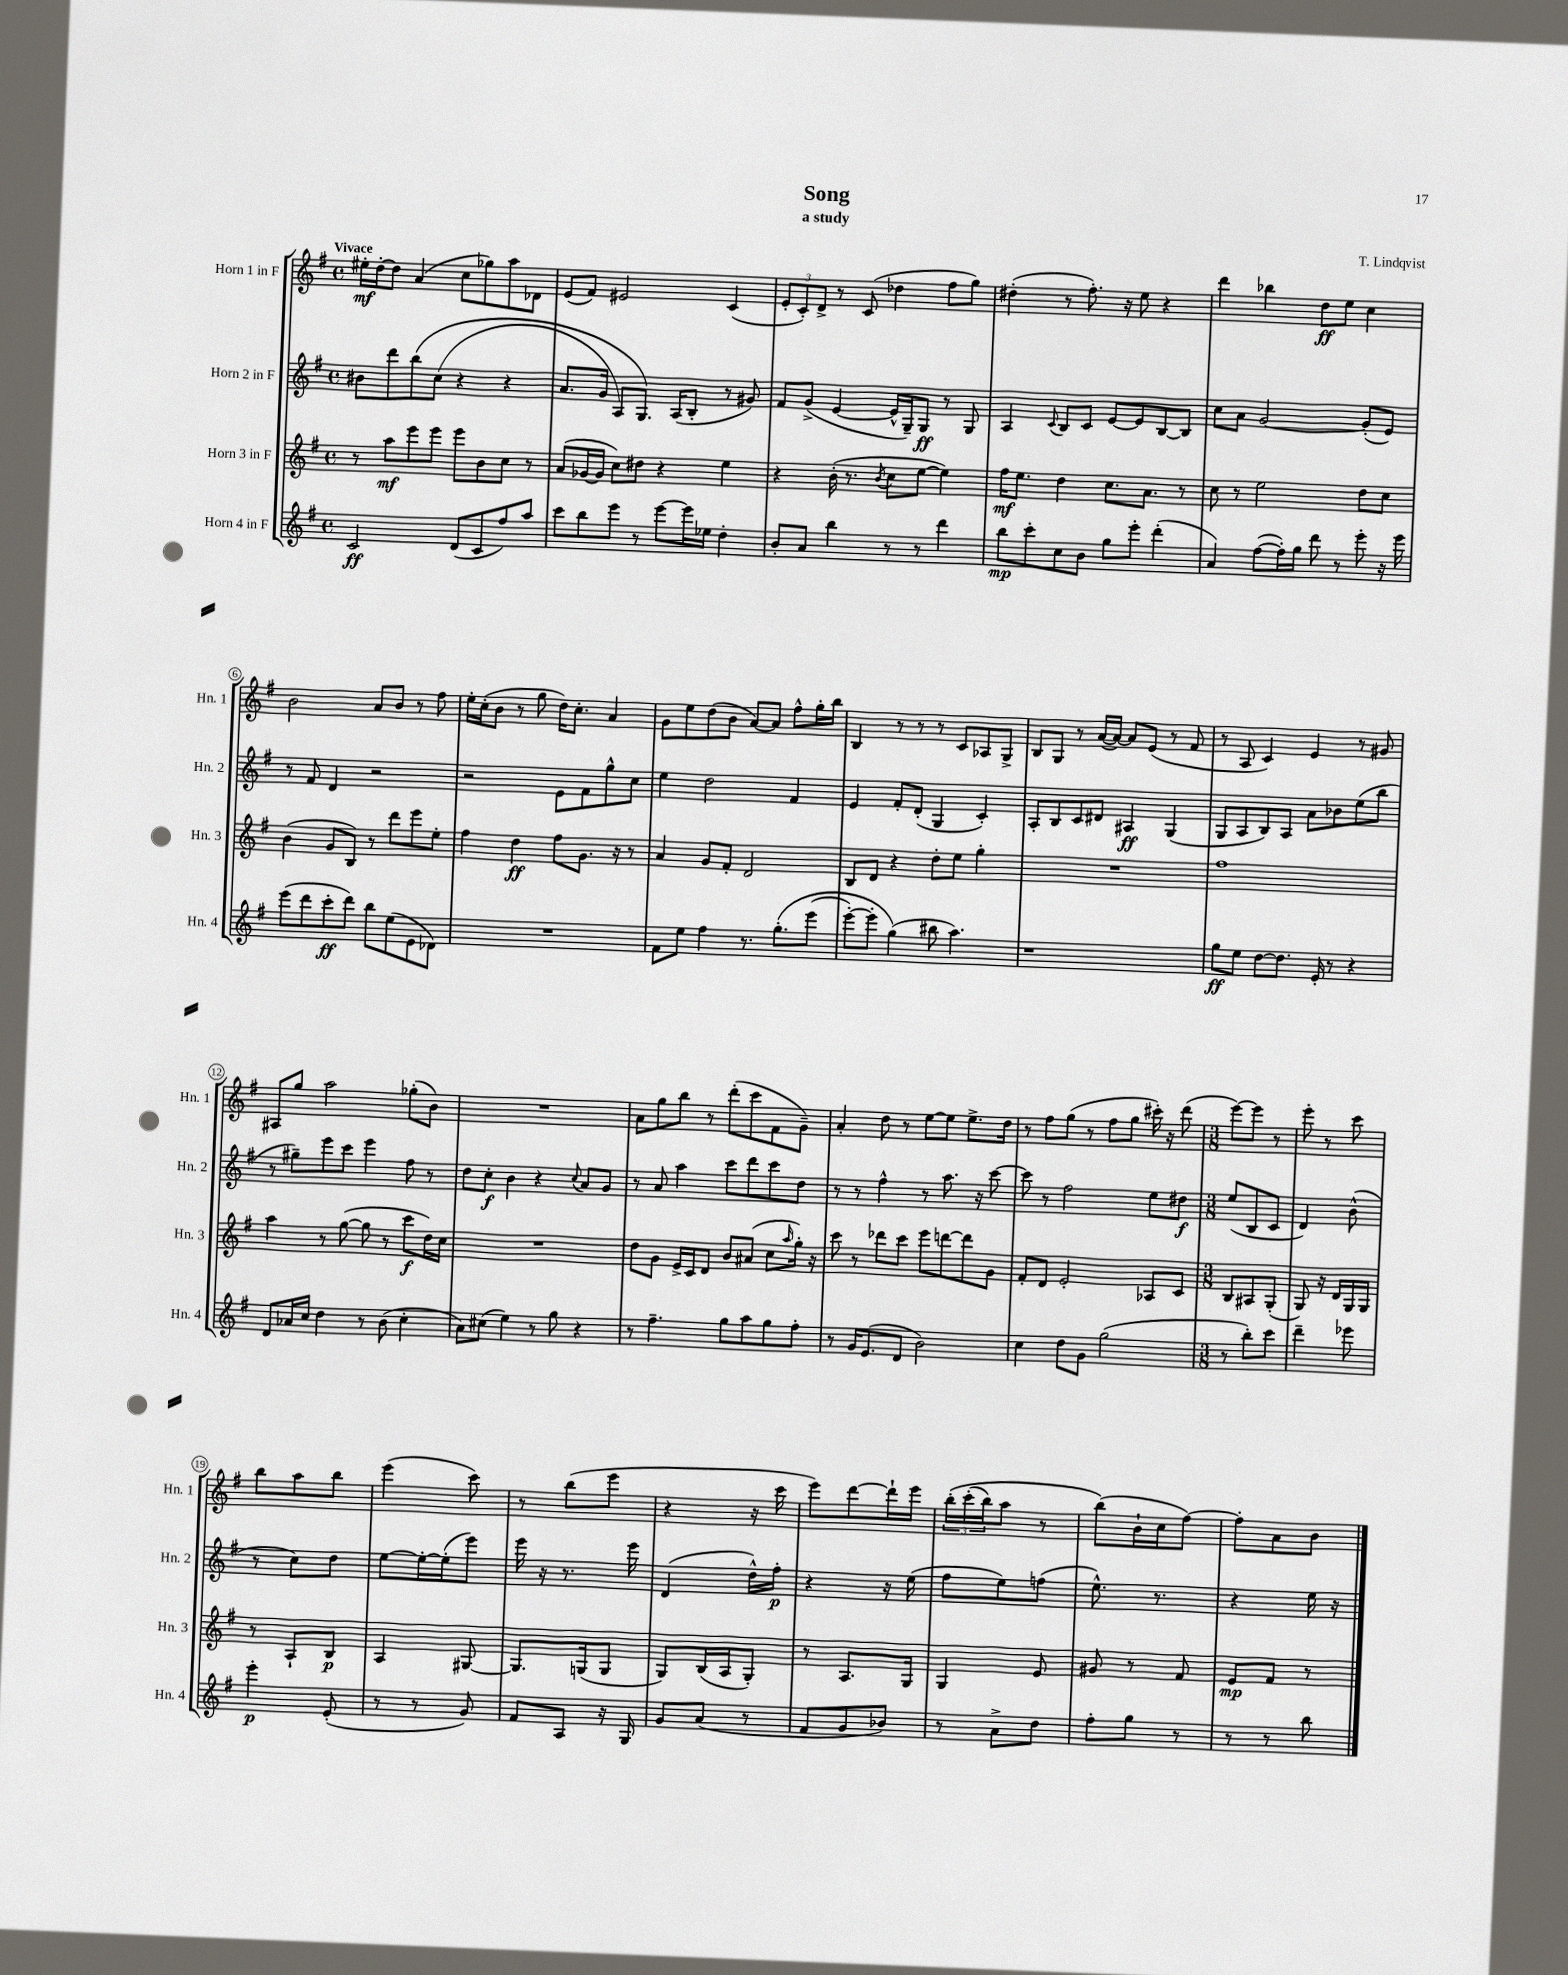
\header { title = "Song" composer = "T. Lindqvist" subtitle = "a study" }
<<
\new StaffGroup <<
\new Staff = "s0" \with { instrumentName = "Horn 1 in F" shortInstrumentName = "Hn. 1" } {
    \clef treble \key g \major \defaultTimeSignature \time 4/4 \tempo "Vivace"
    eis''16-.\mf d''16~-. d''8 a'4( c''8 ges''8) a''8 des'8 |
    e'8( fis'8) eis'2 c'4( |
    \tuplet 3/2 { e'8-. c'8-.) d'8-> } r8 c'8( des''4 fis''8 g''8) |
    dis''4-.( r8 fis''8.-.) r16 e''8 r4 |
    d'''4 bes''4 d''8\ff e''8 c''4 |
    b'2 a'8 b'8 r8 fis''8 |
    e''16-. c''16-.( b'8 r8 g''8 d''16) c''8.-. a'4 |
    g'8 e''8 d''8( b'8 a'8~) a'8 fis''8-^ g''16-. b''16 |
    b4 r8 r8 r8 c'8 aes8 g8-> |
    b8 g8 r8 a'16~( a'16~) a'8 e'8( r8 fis'8 |
    r8 a8 c'4) e'4 r8 gis'8 |
    ais8 g''8 a''2 ges''8-.( b'8) |
    R1 |
    a'8 g''8 b''8 r8 d'''8-.( c'''8 fis'8 g'8--) |
    a'4-. d''8 r8 e''8~ e''8 e''8.-> d''16 |
    r8 fis''8 g''8( r8 fis''8 g''8 cis'''16-.) r16 d'''8( |
    \numericTimeSignature \time 3/8 e'''8~) e'''8 r8 |
    e'''8-. r8 c'''8 |
    b''8 a''8 b''8 |
    e'''4( c'''8) |
    r8 b''8( e'''8 |
    r4 r16 c'''16 |
    e'''8) d'''8~ d'''16-! e'''16 |
    \tuplet 3/2 { b''16-.\( c'''16-.( b''16) } a''8 r8 |
    b''8(\) b'16-! c''16 fis''8~) |
    fis''8-. a'8 b'8 \bar "|." |
}
\new Staff = "s1" \with { instrumentName = "Horn 2 in F" shortInstrumentName = "Hn. 2" } {
    \clef treble \key g \major \defaultTimeSignature \time 4/4
    bis'8 d'''8 b''8\( c''8( r4 r4 |
    a'8. g'16 a8) g8.\) a16( b8-. r8 gis'8) |
    fis'8 g'8->( e'4~ e'16-^ g16--) g8\ff r8 g8 |
    a4 \appoggiatura { c'8 } b8 c'8 e'8~ e'8 b8~ b8 |
    c''8 a'8 g'2~ g'8-.( e'8) |
    r8 fis'8 d'4 r2 |
    r2 e'8 fis'8 g''8-^ c''8 |
    e''4 d''2 fis'4 |
    e'4 fis'8-. d'8-.( g4 c'4-.) |
    a8-. b8 c'8 dis'8 ais4\ff g4( |
    g8 a8 b8) a8 a'8 bes'8 e''8( b''8 |
    r8 gis''8--) e'''8 c'''8 e'''4 fis''8 r8 |
    d''8 c''8-.\f b'4 r4 \appoggiatura { c''8 } a'8 g'8 |
    r8 a'8 a''4 c'''8 d'''8 c'''8 d''8 |
    r8 r8 fis''4-^ r8 a''8. r16 c'''8~ |
    c'''8 r8 fis''2 e''8 dis''8\f |
    \numericTimeSignature \time 3/8 e''8( b8 c'8 |
    d'4) b'8-^( |
    r8 c''8) d''8 |
    e''8~ e''16~-. e''16-.( e'''8) |
    e'''16 r16 r8. e'''16 |
    d'4( d''16-^) fis''16-.\p |
    r4 r16 e''16( |
    fis''8 e''8) f''8( |
    e''8.-^) r8. |
    r4 e''16 r16 \bar "|." |
}
\new Staff = "s2" \with { instrumentName = "Horn 3 in F" shortInstrumentName = "Hn. 3" } {
    \clef treble \key g \major \defaultTimeSignature \time 4/4
    r8 a''8\mf e'''8 e'''8 e'''8 b'8 c''8 r8 |
    a'8( ges'16~ ges'16 c''8) dis''8 r4 e''4 |
    r4 b'16-.( r8. \acciaccatura { b'8 } c''8 e''8~ e''4) |
    fis''16\mf e''8. d''4 c''8. a'8. r8 |
    c''8 r8 e''2 d''8 c''8 |
    b'4( g'8 b8) r8 d'''8 e'''8 e''8-. |
    fis''4 d''4\ff fis''8 g'8. r16 r8 |
    a'4 g'8 fis'8-. d'2 |
    b8 d'8 r4 d''8-. e''8 g''4-. |
    R1 |
    fis''1 |
    a''4 r8 g''8~( g''8 r8 c'''8\f d''16) c''16 |
    R1 |
    d''8 g'8 e'16-> c'16 d'8 b'8 ais'8( c''8 \grace { a''16 } g''16-.) r16 |
    c'''8 r8 des'''8 c'''8 e'''8 d'''8~ d'''8 g'8 |
    fis'8-. d'8 e'2-. aes8 c'8 |
    \numericTimeSignature \time 3/8 b8 ais8 g8-.( |
    g8) r16 d'16 g16 g16 |
    r8 a8-! b8\p |
    a4 gis8~ |
    gis8. g16( g8 |
    g8) b16( a16 g8-.) |
    r8 a8. g16 |
    g4 e'8 |
    gis'8 r8 fis'8 |
    e'8\mp fis'8 r8 \bar "|." |
}
\new Staff = "s3" \with { instrumentName = "Horn 4 in F" shortInstrumentName = "Hn. 4" } {
    \clef treble \key g \major \defaultTimeSignature \time 4/4
    c'2\ff d'8( c'8 fis''8) a''8 |
    c'''8 b''8 e'''8 r8 e'''8~ e'''16 ees''16 d''4-. |
    b'8-. a'8 b''4 r8 r8 d'''4 |
    b''8\mp c'''8-. c''8 b'8 g''8 e'''8-. d'''4-.( |
    a'4) fis''8~( fis''16-.) g''16 d'''8 r8 e'''8-. r16 e'''16 |
    e'''8( d'''8 c'''8-.\ff d'''8) b''8 e''8( e'8 des'8) |
    R1 |
    fis'8 e''8 fis''4 r8. g''8.-.\( e'''8( |
    e'''8~-.) e'''8-. g''4(\) bis''8 a''4.) |
    r1 |
    g''8\ff e''8 d''8~ d''8. e'16-. r8 r4 |
    d'8 aes'16 c''16 d''4 r8 b'8( c''4-. |
    a'8) cis''8( e''4) r8 g''8 r4 |
    r8 fis''4.-- g''8 a''8 g''8 fis''8-. |
    r8 g'16 e'8.( d'8 b'2) |
    c''4 d''8 g'8 g''2( |
    \numericTimeSignature \time 3/8 r8 b''8-.) c'''8 |
    d'''4-- ees'''8 |
    e'''4-.\p e'8-.( |
    r8 r8 g'8) |
    fis'8 a8 r16 g16 |
    g'8 a'8( r8 |
    fis'8 g'8 bes'8) |
    r8 a'8-> d''8 |
    fis''8-. g''8 r8 |
    r8 r8 b''8 \bar "|." |
}
>>
>>
\layout { \context { \Score \override BarNumber.stencil = #(make-stencil-circler 0.1 0.3 ly:text-interface::print) } }
